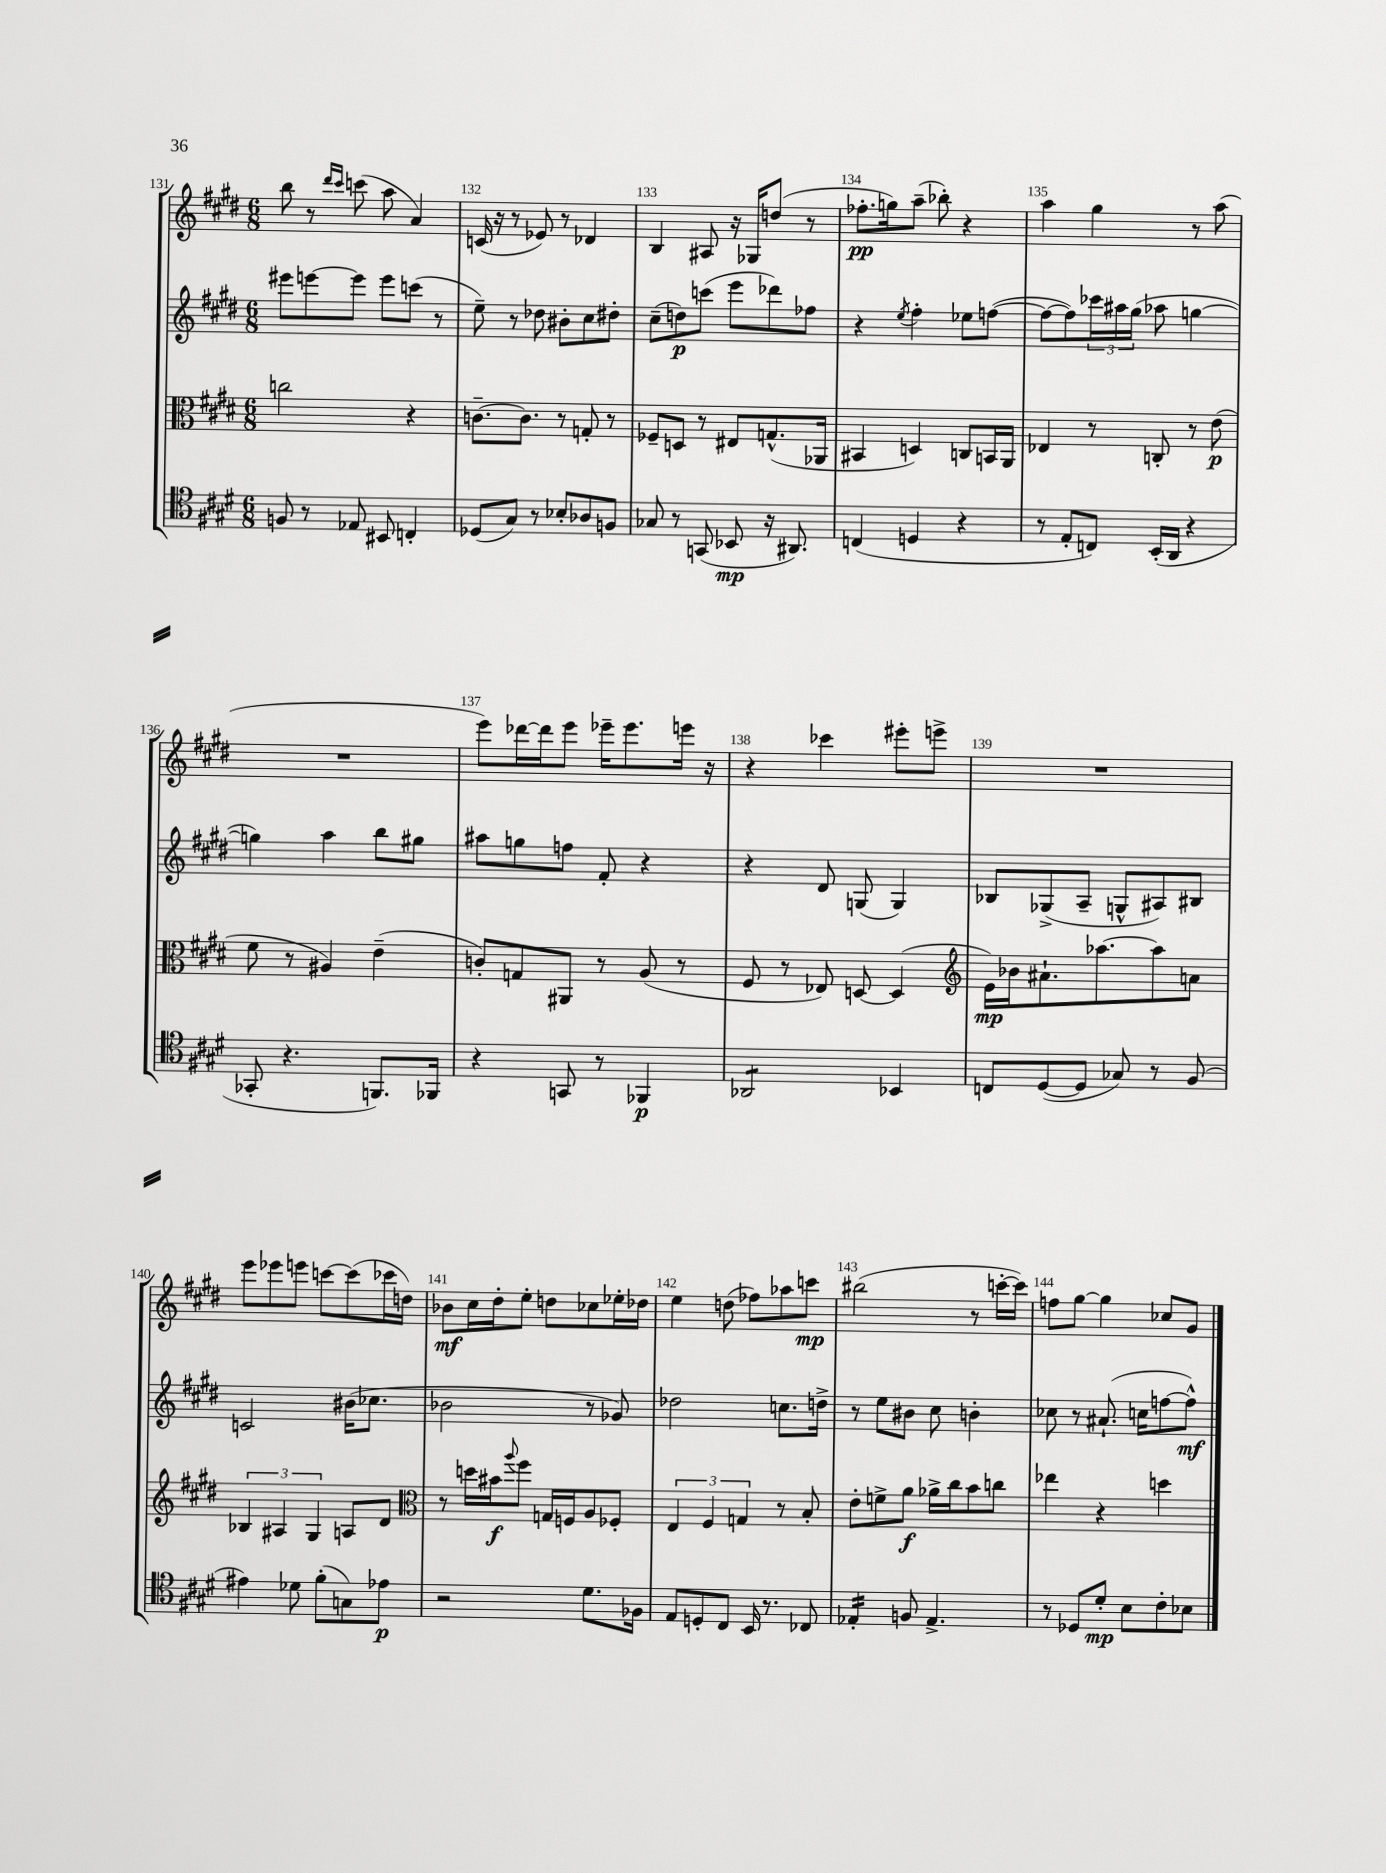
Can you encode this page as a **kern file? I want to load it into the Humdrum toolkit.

**kern	**kern	**kern	**kern
*staff4	*staff3	*staff2	*staff1
*clefC4	*clefC3	*clefG2	*clefG2
*k[f#c#g#d#]	*k[f#c#g#d#]	*k[f#c#g#d#]	*k[f#c#g#d#]
*M6/8	*M6/8	*M6/8	*M6/8
8F/	2cc\	8eee#\L	8bb\
8r	.	[8eee\	8r
.	.	.	16qqddd#/LL
.	.	.	16qqccc#/JJ
8E-/	.	8eee\]J	(8ccc\
8BB#/	.	8eee\L	8aa\
4C'/	4r	(8ccc\J	4a/)
.	.	8r	.
=	=	=	=
(8D-/L	[8.c~\L	8ee~\)	(16c/
.	.	.	16r
8G#/J)	.	8r	8r
.	8.c\]J	.	.
8r	.	8dd-\	8e-/)
8B-'/L	8r	8b#'\L	8r
8A-/	8G'/	8cc#\	4d-/
8F/J	8r	8dd#'\J	.
=	=	=	=
8G-/	8F-~/L	(8cc#~\L	4B/
8r	8D/J	8dd\)	.
(8GG/	8r	(8ccc\J	8A#/
8BB-/	8E#/L	8eee\L	16r
.	.	.	16G-/LK
16r	(8.G^^/	8ddd-\)	(8dd/J
8.AA#/)	.	.	.
.	.	8ff-\J	8r
.	16AA-/Jk	.	.
=	=	=	=
(4C/	4BB#/	4r	8.ff-'\L
.	.	.	16gg\k)
.	.	8qee/	.
4D/	4D/)	4ff#'\	(8aa~\J
.	.	.	8bb-'\)
4r	8C/L	8ee-\L	4r
.	16BB/L	([8ff\J	.
.	16AA/JJ	.	.
=	=	=	=
8r	4E-/	8ff\_L	4aa\
8E'/L	.	8ff\])	.
8C/J)	8r	24ccc-\L	4gg#\
.	.	24aa#\	.
.	.	(24gg#\JJ	.
(16BB'/LL	8C'/	8aa-\	.
16AA/JJ	.	.	.
4r	8r	[4gg\	8r
.	(8e\	.	(8aa\
=	=	=	=
8GG-'/	8f#\	4gg\])	2.r
4.r	8r	.	.
.	4A#/)	4aa\	.
8.FF/L)	(4e~\	8bb\L	.
.	.	8gg#\J	.
16FF-/Jk	.	.	.
=	=	=	=
4r	8c'/L)	8aa#\L	8eee\L)
.	8G/	8gg\	[16ddd-\L
.	.	.	16ddd-\]J
8GG/	8AA#/J	8ff\J	8eee\J
8r	8r	8f#'/	16eee-~\LK
.	.	.	8.eee-\
4FF-/	(8A/	4r	.
.	8r	.	16eee\Jk
.	.	.	16r
=	=	=	=
2AA-/	8F#/	4r	4r
.	8r	.	.
.	8E-/)	8d#/	4ccc-\
.	[8D/	(8G/	.
4BB-/	(4D/]	4G/)	8eee#'\L
.	.	.	8eee^\J
=	=	=	=
*	*clefG2	*	*
8C/L	16e\LL)	8B-/L	2.r
.	16b-\J	.	.
([8D#/	8.a#`\	(8G-^/	.
8D#/]J	.	8A~/J	.
.	[8.aa-\	.	.
8G-/)	.	8G^^/L	.
8r	8aa-\]	8A#/)	.
(8F#/	8a\J	8B#/J	.
=	=	=	=
4e#\)	6B-/	2c/	8eee\L
.	.	.	8eee-\
.	6A#/	.	.
8d-\	.	.	8eee\J
.	6G#/	.	.
(8f#'\L	.	.	[8ccc\L
8G\)	8A/L	(16b#\LK	(8ccc\]
.	.	8.cc-\J	.
8e-\J	8d#/J	.	16ccc-\L
.	.	.	16dd\JJ)
=	=	=	=
*	*clefC3	*	*
2r	8r	2b-\	8b-\L
.	16dd\LL	.	16cc#\L
.	16b#\J	.	16dd#'\J
.	8qqaa/	.	.
.	8ff#\J	.	8ee'\J
.	16G/LL	.	8dd\L
.	16F/J	.	.
8.d#\L	8A/	8r	8cc-\
.	8F-'/J	8g-/)	16ee-'\L
16F-\Jk	.	.	16dd-\JJ
=	=	=	=
8E/L	6E/	2dd-\	4ee\
8D'/	.	.	.
.	6F#/	.	.
8C#/J	.	.	(8dd\
.	6G/	.	.
16BB/	.	.	8ff-\L)
8.r	.	.	.
.	8r	8.cc\L	8aa-\
8C-/	8B'/	.	8ccc\J
.	.	16dd^\Jk	.
=	=	=	=
4E-'/	8e'\L	8r	(2bb#\
.	8f^\	8ee\L	.
8F/	8a\J	8b#\J	.
4.E-^/	16a-^\LL	8cc#\	.
.	16cc#\J	.	.
.	8b\	4b'\	8r
.	8cc\J	.	[16ccc'\LL
.	.	.	16ccc\]JJ)
=	=	=	=
8r	4ee-\	8cc-\	8ff\L
8D-/L	.	8r	[8gg#\J
8d#'/J	4r	(8.a#`/	4gg#\]
8B\L	.	.	.
.	.	16cc\LK	.
8c#'\	4dd\	[8ff\	8cc-/L
8B-\J	.	8ff^^\]J)	8g#/J
==	==	==	==
*-	*-	*-	*-
